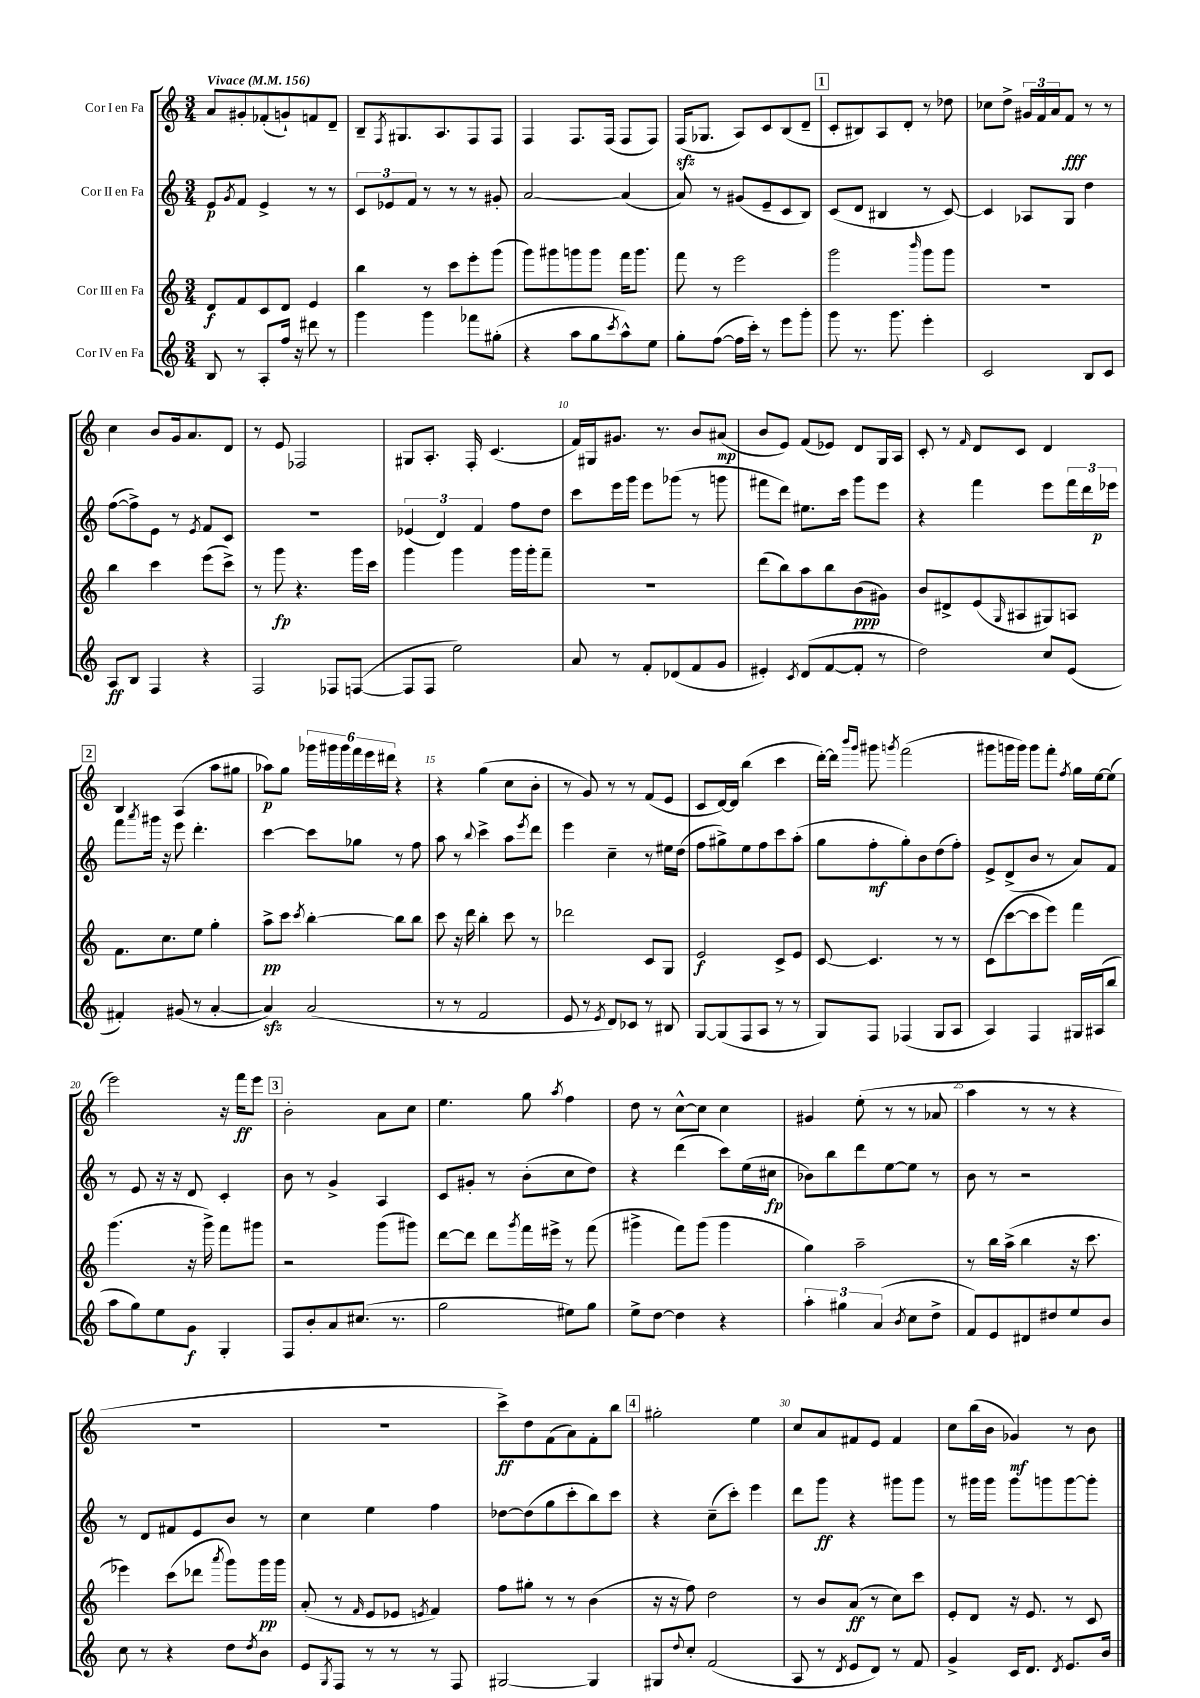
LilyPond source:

<<
\new StaffGroup <<
\new Staff = "s0" \with { instrumentName = "Cor I en Fa" } {
    \clef treble \key c \major \numericTimeSignature \time 3/4 \tempo "Vivace" 4 = 156
    a'8 gis'8-. fes'8-.( g'8-!) f'8 d'8-- |
    b8-- \acciaccatura { f8 } gis8. a8. f8 f8 |
    f4 f8. f16( f8 f8) |
    f16\sfz( ges8. a8) c'8 b8( d'8-- |
    \mark \markup { \box "1" } c'8-. bis8) a8 d'8-. r8 des''8 |
    ces''8 d''8-> \tuplet 3/2 { gis'16 f'16 a'16 } f'8\fff r8 r8 |
    c''4 b'8 g'16 a'8. d'8 |
    r8 e'8 fes2 |
    gis8 a8.-. f16-. c'4.( |
    f'16) gis16 gis'8. r8. b'8 ais'8\mp( |
    b'8 e'8) f'8( ees'8) d'8 g16 a16 |
    c'8-. r8 \grace { f'16 } d'8 c'8 d'4 |
    \mark \markup { \box "2" } b4 a4( a''8 gis''8 |
    aes''8\p) g''8 \tuplet 6/4 { ges'''16 gis'''16 gis'''16 f'''16 e'''16 dis'''16 } r4 |
    r4 g''4( c''8 b'8-. |
    r8 g'8) r8 r8 f'8( e'8 |
    c'8 d'16~) d'16 b''4( c'''4 |
    d'''16~-.) d'''16 \grace { b'''16 g'''16 } gis'''8 \acciaccatura { g'''8 } f'''2( |
    gis'''8 g'''16 g'''16) g'''8 f'''8-. \acciaccatura { f''8 } g''16 e''16~ e''8( |
    e'''2) r16 f'''16\ff e'''8 |
    \mark \markup { \box "3" } b'2-. a'8 c''8 |
    e''4. g''8 \acciaccatura { a''8 } f''4 |
    d''8 r8 c''8~-^ c''8 c''4 |
    gis'4 e''8-.( r8 r8 aes'8 |
    a''4 r8 r8 r4 |
    R2. |
    R2. |
    c'''8->\ff) d''8 f'8( a'8) f'8-. b''8 |
    \mark \markup { \box "4" } gis''2-. e''4 |
    c''8 a'8 fis'8 e'8 fis'4 |
    c''8 b''16( b'16 ges'4\mf) r8 b'8 \bar "|." |
}
\new Staff = "s1" \with { instrumentName = "Cor II en Fa" } {
    \clef treble \key c \major \numericTimeSignature \time 3/4
    e'8\p \acciaccatura { g'8 } f'8 e'4-> r8 r8 |
    \tuplet 3/2 { c'8 ees'8 f'8 } r8 r8 r8 gis'8-. |
    a'2~ a'4( |
    a'8) r8 gis'8( e'8-- c'8 b8) |
    \mark \markup { \box "1" } c'8( d'8 bis4 r8 c'8~) |
    c'4 aes8 g8 d''4 |
    f''8~( f''8->) e'8 r8 \acciaccatura { e'8 } f'8 c'8 |
    R2. |
    \tuplet 3/2 { ees'4( d'4) f'4 } f''8 d''8 |
    c'''8 e'''16 g'''16 e'''8 ges'''8( r8 g'''8 |
    fis'''8 d'''8) eis''8. c'''16 g'''8 e'''8 |
    r4 f'''4 e'''8 \tuplet 3/2 { f'''16 d'''16 ees'''16\p } |
    \mark \markup { \box "2" } f'''8 \acciaccatura { a'''8 } gis'''16 r16 e'''8 d'''4.-. |
    c'''4~ c'''8 ges''8 r8 f''8 |
    a''8 r8 \appoggiatura { b''8 } c'''4-> a''8 \acciaccatura { e'''8 } d'''8 |
    e'''4 c''4-- r8 eis''16 d''16( |
    f''8 gis''8->) e''8 f''8 c'''8 a''8-.( |
    g''8 f''8-.\mf g''8-.) b'8 d''8( f''8-.) |
    e'8-> d'8->( b'8 r8 a'8) f'8 |
    r8 e'8 r16 r16 d'8 c'4-. |
    \mark \markup { \box "3" } b'8 r8 g'4-> a4 |
    c'8 gis'8-. r8 b'8-.( c''8 d''8) |
    r4 d'''4( c'''8) e''16( cis''16\fp |
    bes'8) b''8 d'''8 e''8~ e''8 r8 |
    b'8 r8 r2 |
    r8 d'8 fis'8 e'8 b'8 r8 |
    c''4 e''4 f''4 |
    des''8~ des''8( g''8 c'''8-. b''8) c'''8 |
    \mark \markup { \box "4" } r4 c''8--( c'''8-.) e'''4 |
    d'''8 g'''8\ff r4 gis'''8 gis'''8 |
    r8 gis'''16 gis'''16 gis'''8 g'''8 g'''8~ g'''8-. \bar "|." |
}
\new Staff = "s2" \with { instrumentName = "Cor III en Fa" } {
    \clef treble \key c \major \numericTimeSignature \time 3/4
    d'8\f f'8 c'8 d'8 e'4 |
    b''4 r8 c'''8 e'''8-. g'''8( |
    g'''8) gis'''8 g'''8 g'''8 f'''16 g'''8. |
    f'''8 r8 e'''2 |
    \mark \markup { \box "1" } g'''2 \grace { b'''16 } g'''8 g'''8 |
    R2. |
    b''4 c'''4 e'''8( c'''8->) |
    r8 g'''8\fp r4. g'''16 c'''16 |
    g'''4 g'''4 g'''16 g'''16-. f'''8-- |
    R2. |
    d'''8( b''8) a''8 b''8 b'8\ppp( gis'8) |
    b'8 dis'8-> e'8( \grace { g16 } ais8 gis8) a8 |
    \mark \markup { \box "2" } f'8. c''8. e''8 g''4-. |
    a''8->\pp c'''8 \acciaccatura { c'''8 } b''4~-. b''8 b''8 |
    c'''8 r16 d'''16 b''4-. c'''8 r8 |
    des'''2 c'8 g8 |
    e'2\f c'8-> e'8 |
    c'8~ c'4. r8 r8 |
    c'8( c'''8~ c'''8 e'''8) f'''4 |
    g'''4.( r16 g'''16->) f'''8 gis'''8 |
    \mark \markup { \box "3" } r2 g'''8( gis'''8) |
    d'''8~ d'''8 d'''8 \acciaccatura { g'''8 } f'''16 eis'''16-> r8 f'''8( |
    gis'''4-> f'''8) gis'''8( gis'''4 |
    g''4) a''2-- |
    r8 b''16 a''16->( b''4 r16 c'''8. |
    ees'''4) c'''8( des'''8 \acciaccatura { a'''8 } g'''8) g'''16\pp g'''16 |
    a'8-.( r8 \grace { f'16 } e'8 ees'8 \acciaccatura { e'8 } f'4) |
    f''8 gis''8-. r8 r8 b'4( |
    \mark \markup { \box "4" } r16 r16 f''8) d''2 |
    r8 b'8 a'8\ff( r8 c''8) c'''8 |
    e'8-. d'8 r16 e'8. r8 c'8 \bar "|." |
}
\new Staff = "s3" \with { instrumentName = "Cor IV en Fa" } {
    \clef treble \key c \major \numericTimeSignature \time 3/4
    b8 r8 a8-. f''16 r16 dis'''8 r8 |
    g'''4 g'''4 fes'''8 gis''8-.( |
    r4 a''8 g''8 \acciaccatura { c'''8 } a''8-^) e''8 |
    g''8-. f''8~( f''16 c'''16-.) r8 e'''8 g'''8-. |
    \mark \markup { \box "1" } g'''8 r8. g'''8. e'''4-. |
    c'2 b8 c'8 |
    a8\ff b8 f4 r4 |
    f2 fes8 f8~( |
    f8 f8 e''2) |
    a'8 r8 f'8-. des'8( f'8 g'8 |
    eis'4-.) \acciaccatura { c'8 } d'8( f'8~ f'8-. r8 |
    d''2) c''8 e'8( |
    \mark \markup { \box "2" } fis'4-.) gis'8( r8 a'4~-. |
    a'4\sfz) a'2( |
    r8 r8 f'2 |
    e'8 r8 \acciaccatura { e'8 } d'8) ces'8 r8 bis8 |
    g8~ g8( f8 a8 r8 r8 |
    g8) f8 fes4( g8 a8 |
    a4) f4 gis16 ais16( b''8 |
    a''8 g''8) e''8 g'8\f g4-. |
    \mark \markup { \box "3" } f8 b'8-. a'8 cis''8.( r8. |
    g''2 eis''8) g''8 |
    e''8-> d''8~ d''4 r4 |
    \tuplet 3/2 { a''4-. gis''4 a'4( } \acciaccatura { b'8 } c''8 d''8-> |
    f'8) e'8 dis'8 dis''8 e''8 b'8 |
    c''8 r8 r4 d''8 \acciaccatura { d''8 } b'8 |
    e'8 \acciaccatura { g8 } f8 r8 r8 r8 f8 |
    gis2~ gis4 |
    \mark \markup { \box "4" } gis8 \appoggiatura { d''8 } c''8-. f'2( |
    a8 r8 \acciaccatura { d'8 } e'8 d'8) r8 f'8 |
    g'4-> c'16 d'8. \acciaccatura { d'8 } e'8. b'16 \bar "|." |
}
>>
>>
\layout { \context { \Score \override BarNumber.break-visibility = ##(#f #t #t) barNumberVisibility = #(every-nth-bar-number-visible 5) } }
